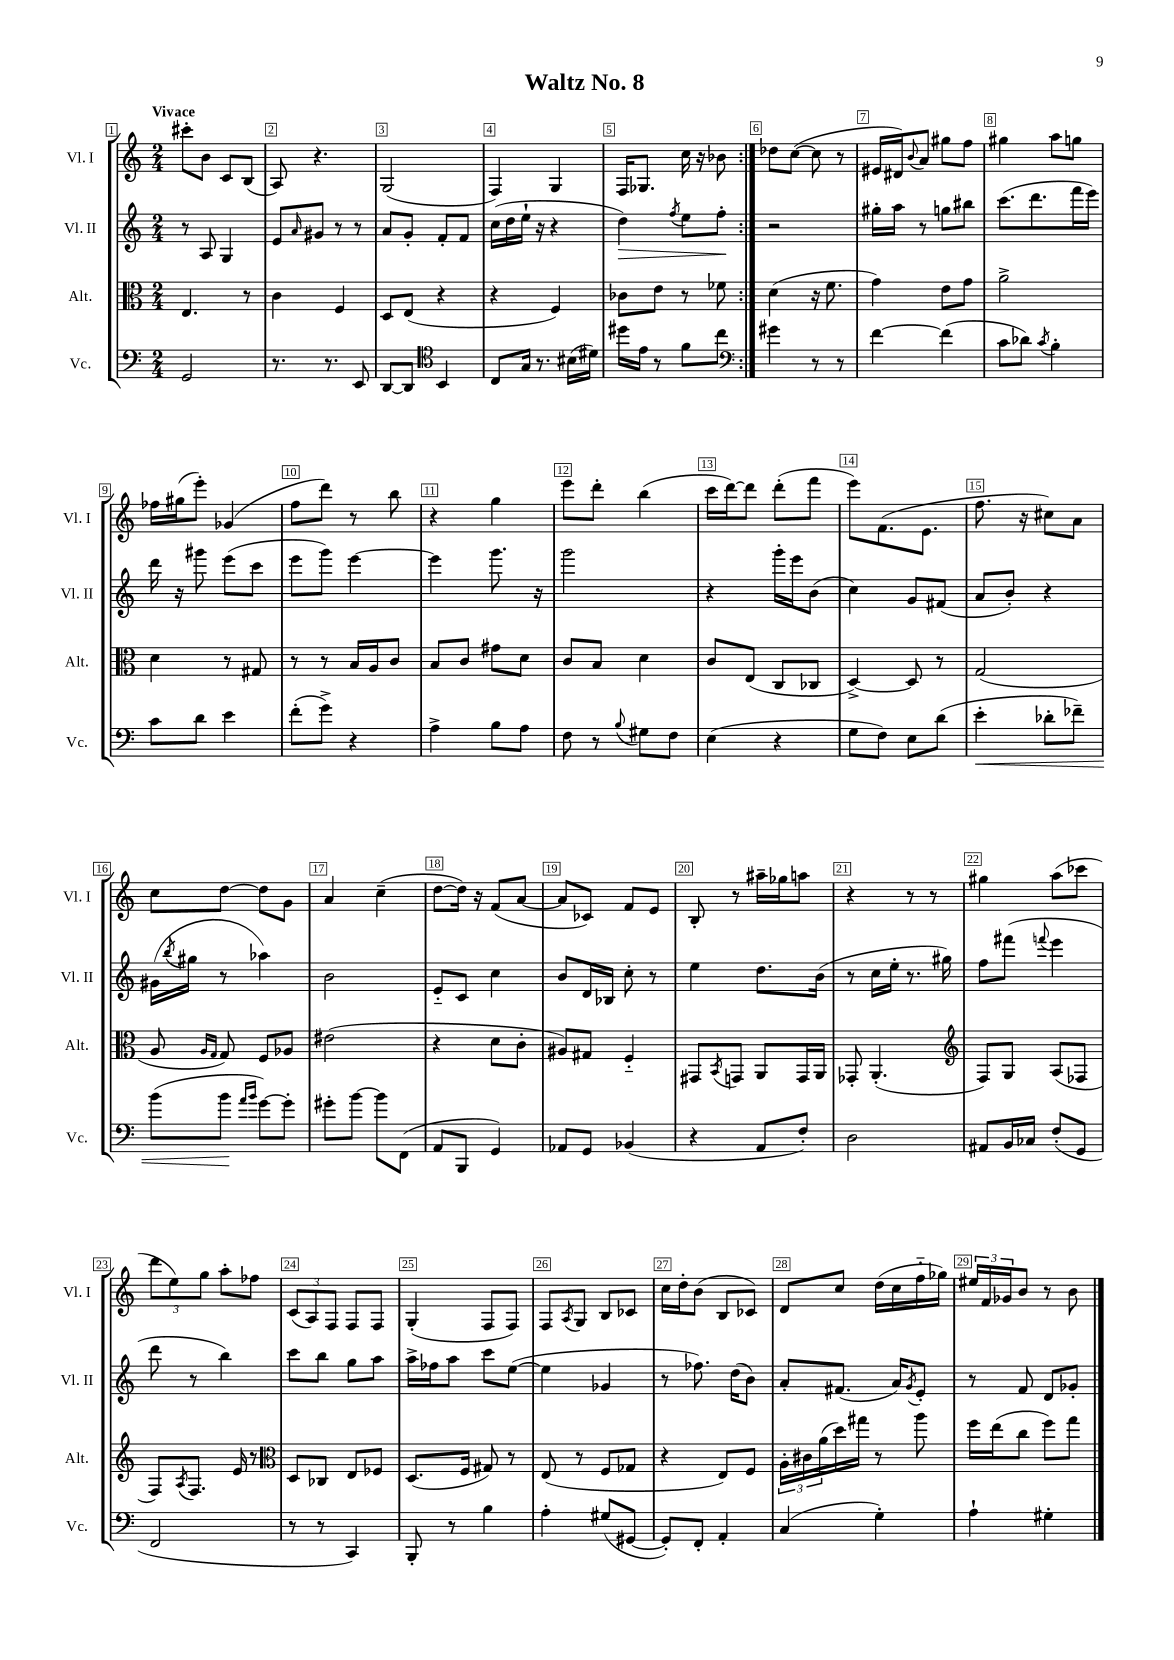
\header { title = "Waltz No. 8" }
<<
\new StaffGroup <<
\new Staff = "s0" \with { instrumentName = "Vl. I" shortInstrumentName = "Vl. I" } {
    \clef treble \key c \major \numericTimeSignature \time 2/4 \tempo "Vivace"
    \repeat volta 2 { cis'''8-. b'8 c'8 b8( |
    a8) r4. |
    g2( |
    f4) g4 |
    f16 ges8. c''16 r16 bes'8 | }
    des''8 c''8~( c''8 r8 |
    eis'16 dis'16) \appoggiatura { b'8 } a'8 gis''8 f''8 |
    gis''4 a''8 g''8 |
    fes''16 gis''16( e'''8-.) ges'4( |
    f''8 d'''8) r8 b''8 |
    r4 g''4 |
    e'''8 d'''8-. b''4( |
    c'''16 d'''16~) d'''8 d'''8-.( f'''8 |
    e'''8) f'8.( e'8. |
    f''8. r16 cis''8) a'8 |
    c''8 d''8~ d''8 g'8 |
    a'4 c''4--( |
    d''8~ d''16) r16 f'8( a'8~ |
    a'8 ces'8) f'8 e'8 |
    b8-. r8 ais''16-- ges''16 a''8 |
    r4 r8 r8 |
    gis''4 a''8( ces'''8 |
    \tuplet 3/2 { d'''8 e''8) g''8 } a''8-. fes''8 |
    \tuplet 3/2 { c'8( a8) f8 } f8 f8 |
    g4-.( f8 f8) |
    f8 \acciaccatura { a8 } g8 b8 ces'8 |
    c''16 d''16-. b'8( b8 ces'8) |
    d'8 c''8 d''16( c''16 f''16-_ ges''16) |
    \tuplet 3/2 { eis''16 f'16 ges'16 } b'8 r8 b'8 \bar "|." |
}
\new Staff = "s1" \with { instrumentName = "Vl. II" shortInstrumentName = "Vl. II" } {
    \clef treble \key c \major \numericTimeSignature \time 2/4
    \repeat volta 2 { r8 a8 g4 |
    e'8 \grace { a'16 } gis'8 r8 r8 |
    a'8 g'8-. f'8-. f'8 |
    c''16( d''16 e''16-! r16 r4 |
    d''4\>) \acciaccatura { f''8 } e''8 f''8-.\! | }
    r2 |
    gis''16-. a''16 r8 g''8 bis''8 |
    c'''8.( d'''8. f'''16 e'''16) |
    d'''16 r16 gis'''8 e'''8( c'''8 |
    e'''8 g'''8) e'''4~ |
    e'''4 g'''8. r16 |
    g'''2 |
    r4 g'''16-. e'''16 b'8( |
    c''4) g'8 fis'8( |
    a'8 b'8-.) r4 |
    gis'16( \acciaccatura { b''8 } gis''16 r8 aes''4) |
    b'2 |
    e'8-_ c'8 c''4 |
    b'8 d'16 bes16 c''8-. r8 |
    e''4 d''8. b'16( |
    r8 c''16 e''16-. r8. gis''16) |
    f''8 fis'''8( \appoggiatura { f'''8 } e'''4 |
    d'''8 r8 b''4) |
    c'''8 b''8 g''8 a''8 |
    a''16-> fes''16 a''8 c'''8 e''8~( |
    e''4 ges'4 |
    r8 fes''8.) d''16( b'8) |
    a'8-. fis'8.( a'16) \acciaccatura { g'8 } e'8-. |
    r8 f'8 d'8 ges'8-. \bar "|." |
}
\new Staff = "s2" \with { instrumentName = "Alt." shortInstrumentName = "Alt." } {
    \clef alto \key c \major \numericTimeSignature \time 2/4
    \repeat volta 2 { e4. r8 |
    c'4 f4 |
    d8 e8( r4 |
    r4 f4) |
    ces'8 e'8 r8 fes'8 | }
    d'4( r16 f'8. |
    g'4) e'8 g'8 |
    a'2-> |
    d'4 r8 gis8 |
    r8 r8 b16 a16 c'8 |
    b8 c'8 gis'8 d'8 |
    c'8 b8 d'4 |
    c'8 e8( c8 ces8 |
    d4~->) d8 r8 |
    g2( |
    a8 \grace { a16 g16 } g8) f8 aes8 |
    eis'2( |
    r4 d'8 c'8-. |
    ais8) gis8 f4-_ |
    gis,8 \acciaccatura { b,8 } g,8 a,8 g,16 a,16 |
    ges,8-. a,4.-.( |
    \clef treble f8) g8 a8( fes8 |
    f8) \acciaccatura { a8 } f8. e'16 r8 |
    \clef alto d8 ces8 e8 fes8 |
    d8.( f16 gis8) r8 |
    e8( r8 f8 ges8 |
    r4 e8) f8 |
    \tuplet 3/2 { a16-. cis'16 a'16( } d''16) gis''16 r8 a''8 |
    f''16 e''16( c''8 f''8) g''8 \bar "|." |
}
\new Staff = "s3" \with { instrumentName = "Vc." shortInstrumentName = "Vc." } {
    \clef bass \key c \major \numericTimeSignature \time 2/4
    \repeat volta 2 { g,2 |
    r8. r8. e,8 |
    d,8~ d,8 \clef tenor b,4 |
    c8 g16 r8. bis16( dis'16) |
    dis''16 e'16 r8 f'8 c''8 | }
    \clef bass gis'4 r8 r8 |
    f'4~ f'4( |
    c'8 des'8) \acciaccatura { c'8 } b4-. |
    c'8 d'8 e'4 |
    f'8-.( g'8->) r4 |
    a4-> b8 a8 |
    f8 r8 \appoggiatura { b8 } gis8 f8 |
    e4( r4 |
    g8 f8) e8 d'8( |
    e'4-.\< des'8-. fes'8--) |
    b'8( b'8\! \grace { a'16 b'16 } g'8~) g'8-. |
    gis'8-. b'8~ b'8 f,8( |
    a,8 b,,8 g,4) |
    aes,8 g,8 bes,4( |
    r4 a,8 f8-.) |
    d2 |
    ais,8 b,16 ces16 f8-.( g,8 |
    f,2 |
    r8 r8 c,4) |
    b,,8-. r8 b4 |
    a4-. gis8( gis,8~ |
    gis,8-.) f,8-. a,4-. |
    c4( g4-.) |
    a4-! gis4-. \bar "|." |
}
>>
>>
\layout { \context { \Score \override BarNumber.break-visibility = ##(#f #t #t) barNumberVisibility = #all-bar-numbers-visible \override BarNumber.stencil = #(make-stencil-boxer 0.1 0.3 ly:text-interface::print) } }
